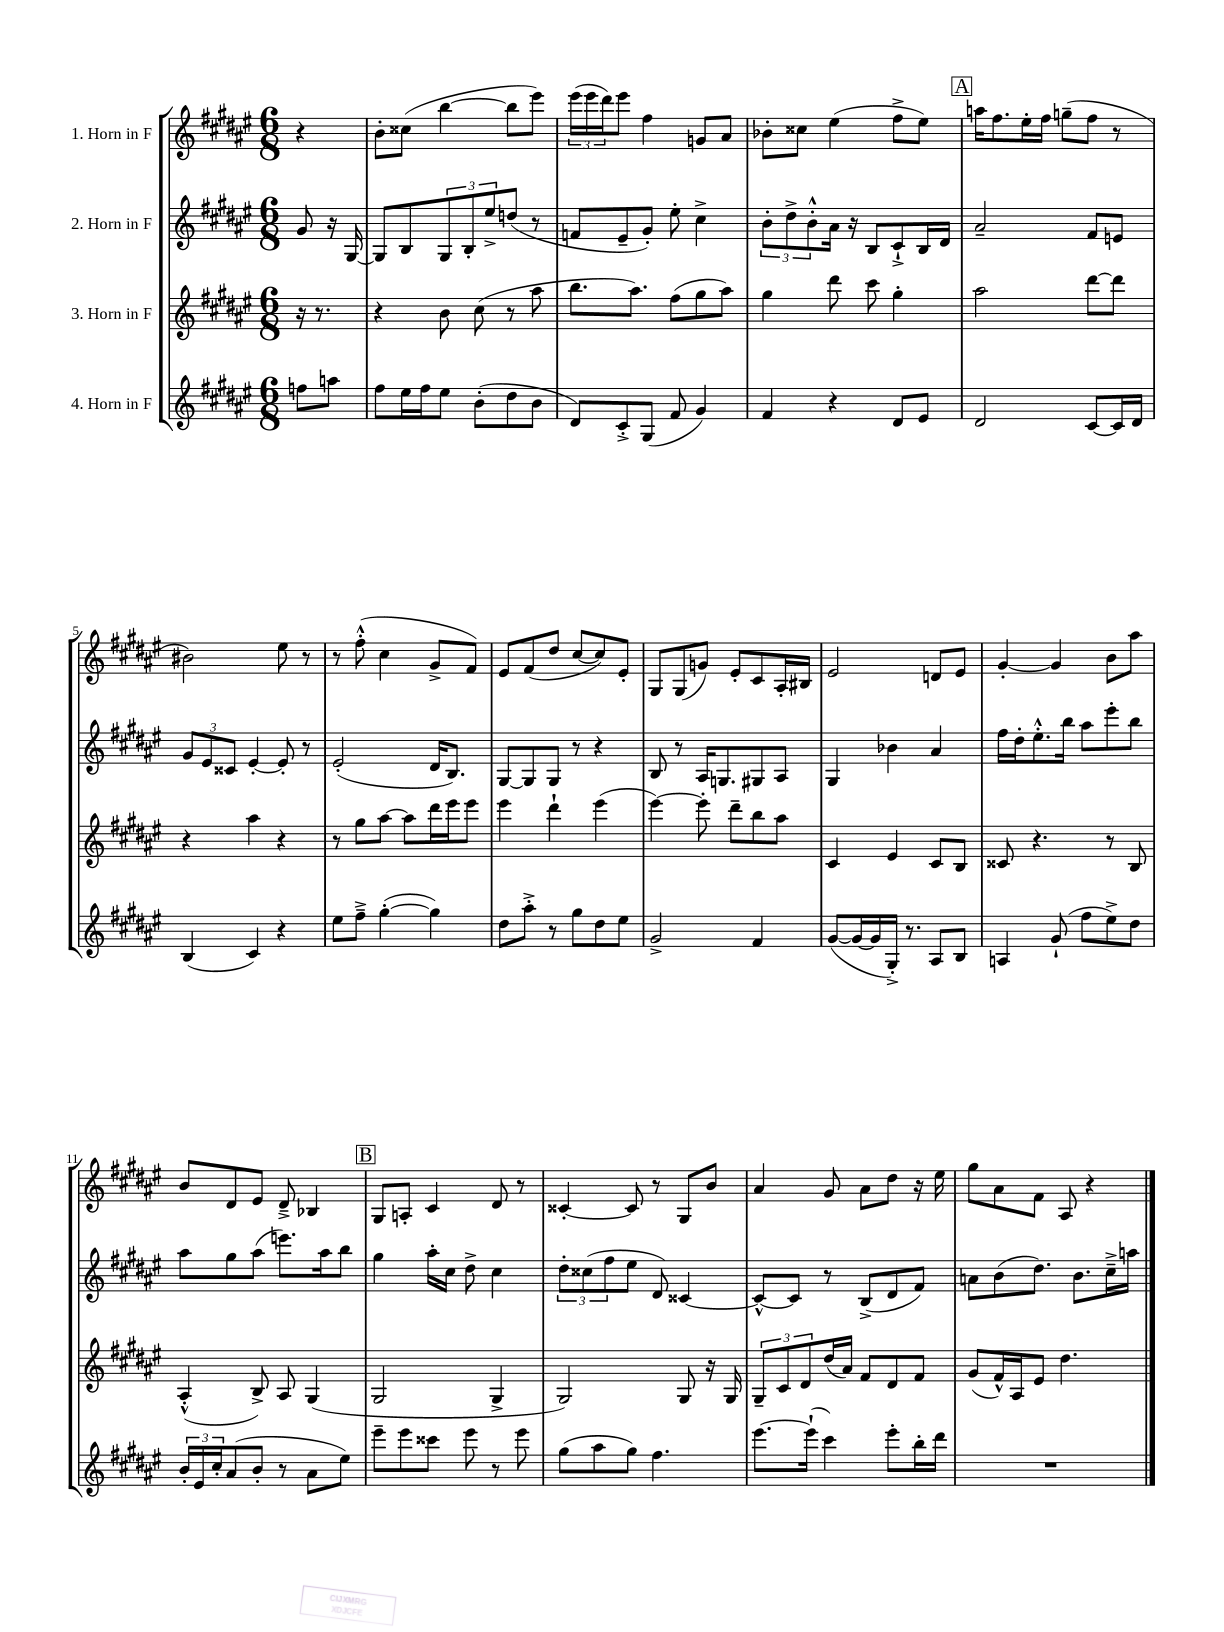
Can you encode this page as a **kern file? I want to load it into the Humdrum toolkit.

**kern	**kern	**kern	**kern
*part4	*part3	*part2	*part1
*staff4	*staff3	*staff2	*staff1
*I"4. Horn in F	*I"3. Horn in F	*I"2. Horn in F	*I"1. Horn in F
*clefG2	*clefG2	*clefG2	*clefG2
*k[f#c#g#d#a#e#]	*k[f#c#g#d#a#e#]	*k[f#c#g#d#a#e#]	*k[f#c#g#d#a#e#]
*M6/8	*M6/8	*M6/8	*M6/8
=	=	=	=
8ffn\L	16r	8g#/	4r
.	8.r	.	.
8aan\J	.	16r	.
.	.	[16G#/	.
=1	=1	=1	=1
8ff#\L	4r	8G#/L]	8b'\L
16ee#\L	.	8B/	(8cc##X\J
16ff#\J	.	.	.
8ee#\J	8b\	12G#/	[4bb\
.	.	12B'/	.
(8b'\L	(8cc#\	.	.
.	.	12ee#^/	.
8dd#\	8r	(8ddn/J	8bb\L]
8b\J	8aa#\	8r	8eee#\J)
=2	=2	=2	=2
8d#/L)	8.bb\L	8fn/L	(24eee#\LL
.	.	.	24eee#\
.	.	.	24ddd#\J)
8c#'^/	.	8e#~/	8eee#\J
.	8.aa#\J)	.	.
(8G#/J	.	8g#'/J)	4ff#\
8f#/	(8ff#\L	8ee#'\	.
4g#/)	8gg#\	4cc#^\	8gn/L
.	8aa#\J)	.	8a#/J
=3	=3	=3	=3
4f#/	4gg#\	12b'\L	8b-X'\L
.	.	12dd#^\	.
.	.	.	8cc##X\J
.	.	12b'^^\	.
4r	8ddd#\	16a#\Jk	(4ee#\
.	.	16r	.
.	8ccc#\	8B/L	.
8d#/L	4gg#'\	8c#`^/	8ff#^\L
8e#/J	.	16B/L	8ee#\J)
.	.	16d#/JJ	.
!!LO:REH:place=s1:t=A
=4	=4	=4	=4
2d#/	2aa#\	2a#~/	16aan\KL
.	.	.	8.ff#\
.	.	.	16ee#'\L
.	.	.	16ff#\JJ
.	.	.	(8ggn~\L
[8c#/L	[8ddd#\L	8f#/L	8ff#\J
16c#/L]	8ddd#\J]	8en/J	8r
16d#/JJ	.	.	.
!!LO:LB:g=z
=5	=5	=5	=5
(4B/	4r	12g#/L	2b#X\)
.	.	12e#/	.
.	.	12c##X/J	.
4c#/)	4aa#\	[4e#'/	.
4r	4r	8e#'/]	8ee#\
.	.	8r	8r
=6	=6	=6	=6
8ee#\L	8r	(2e#'/	8r
8ff#~^\J	8gg#\L	.	(8ff#'^^\
([4gg#'\	[8aa#\J	.	4cc#\
.	8aa#\L]	.	.
4gg#\])	16ddd#\L	16d#/KL	8g#^/L
.	16eee#\J	8.B/J)	.
.	8eee#\J	.	8f#/J)
=7	=7	=7	=7
8dd#\L	4eee#\	[8G#/L	8e#/L
8aa#'^\J	.	8G#/]	(8f#/
8r	4ddd#`\	8G#/J	8dd#/J
8gg#\L	.	8r	[8cc#/L
8dd#\	(4eee#\	4r	8cc#/])
8ee#\J	.	.	8e#'/J
=8	=8	=8	=8
2g#^/	[4eee#\)	8B/	8G#/L
.	.	8r	(8G#/
.	8eee#'\]	16A#/KL	8gn/J)
.	.	8.Gn/	.
.	8ddd#~\L	.	8e#'/L
4f#/	8bb\	8G#X/	8c#/
.	8aa#\J	8A#/J	16A#'/L
.	.	.	16B#X/JJ
=9	=9	=9	=9
([8g#/L	4c#/	4G#/	2e#/
16g#/L_	.	.	.
16g#/]	.	.	.
16G#'^/JJ)	4e#/	4b-X\	.
8.r	.	.	.
8A#/L	8c#/L	4a#/	8dn/L
8B/J	8B/J	.	8e#/J
=10	=10	=10	=10
4An/	8c##X/	16ff#\LL	[4g#'/
.	.	16dd#'\J	.
.	4.r	8.ee#'^^\	.
(8g#`/	.	.	4g#/]
.	.	16bb\Jk	.
8ff#\L	.	8aa#\L	.
8ee#^\)	8r	8eee#'\	8b\L
8dd#\J	8B/	8bb\J	8aa#\J
!!LO:LB:g=z
=11	=11	=11	=11
24b'/LL	(4A#'^^/	8aa#\L	8b/L
24e#/	.	.	.
24cc#'/J	.	.	.
(8a#/	.	8gg#\	8d#/
8b'/J	8B^/)	(8aa#\J	8e#/J
8r	8A#/	8.eeen\L)	8d#~^/
8a#\L	(4G#/	.	4B-X/
.	.	16aa#\k	.
8ee#\J)	.	8bb\J	.
!!LO:REH:place=s1:t=B
=12	=12	=12	=12
8eee#~\L	2G#/	4gg#\	8G#/L
8eee#\	.	.	8An'/J
8ccc##X\J	.	16aa#'\LL	4c#/
.	.	16cc#\JJ	.
8eee#\	.	8dd#^\	.
8r	4G#^/	4cc#\	8d#/
8eee#\	.	.	8r
=13	=13	=13	=13
(8gg#\L	2G#/)	12dd#'\L	[4c##X'/
.	.	(12cc##X\	.
8aa#\	.	.	.
.	.	12ff#\	.
8gg#\J)	.	8ee#\J	8c##/]
4.ff#\	.	8d#/)	8r
.	8G#/	[4c##X/	8G#/L
.	16r	.	8b/J
.	16G#/	.	.
=14	=14	=14	=14
[8.eee#\L	12G#~/L	8c##^^/L_	4a#/
.	12c#/	.	.
.	.	8c##/J]	.
.	12d#/	.	.
(16eee#`\Jk]	.	.	.
4ccc#\)	(16dd#/L	8r	8g#/
.	16a#/JJ)	.	.
.	8f#/L	(8B^/L	8a#\L
8eee#'\L	8d#/	8d#/	8dd#\J
16bb'\L	8f#/J	8f#/J)	16r
16ddd#\JJ	.	.	16ee#\
=15	=15	=15	=15
2.r	(8g#/L	8an\L	8gg#\L
.	16f#^^/L)	(8b\	8a#\
.	16A#/J	.	.
.	8e#/J	8.dd#\J)	8f#\J
.	4.dd#\	.	8A#/
.	.	8.b\L	.
.	.	.	4r
.	.	16cc#~^\L	.
.	.	16aan\JJ	.
==	==	==	==
*-	*-	*-	*-
